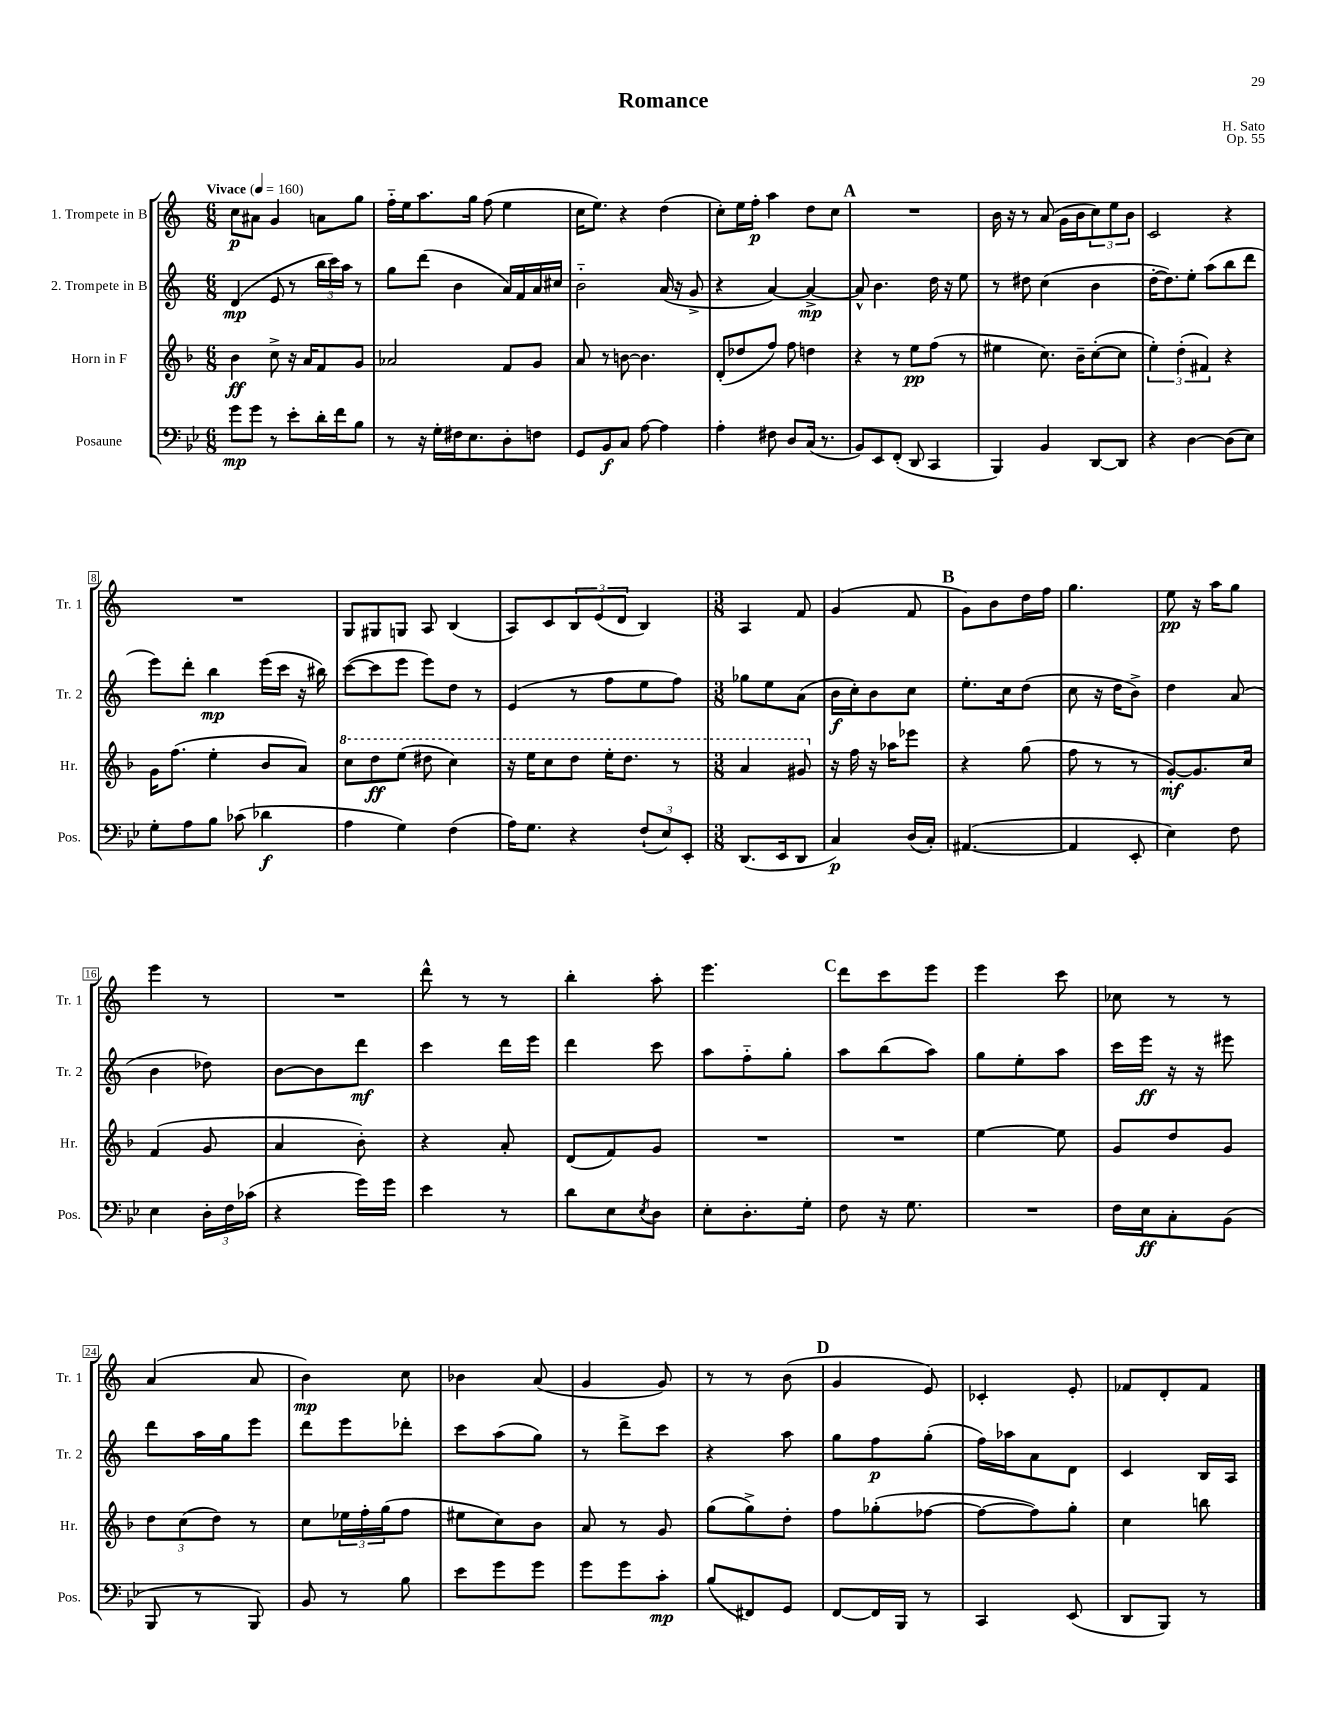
\header { title = "Romance" composer = "H. Sato" opus = "Op. 55" }
<<
\new StaffGroup <<
\new Staff = "s0" \with { instrumentName = "1. Trompete in B" shortInstrumentName = "Tr. 1" } {
    \clef treble \key c \major \numericTimeSignature \time 6/8 \tempo "Vivace" 4 = 160
    c''8\p ais'8 g'4 a'8 g''8 |
    f''16-_ e''16 a''8. g''16 f''8( e''4 |
    c''16 e''8.) r4 d''4( |
    c''8-.) e''16 f''16-.\p a''4 d''8 c''8 |
    \mark \markup { \bold "A" } R2. |
    b'16 r16 r8 a'8( g'16 b'16 \tuplet 3/2 { c''8) e''8 b'8 } |
    c'2 r4 |
    R2. |
    g8 gis8 g8 a8 b4( |
    a8) c'8 \tuplet 3/2 { b8 e'8( d'8 } b4) |
    \numericTimeSignature \time 3/8 a4 f'8 |
    g'4( f'8 |
    \mark \markup { \bold "B" } g'8) b'8 d''16 f''16 |
    g''4. |
    e''8\pp r16 a''16 g''8 |
    e'''4 r8 |
    R4. |
    d'''8-^ r8 r8 |
    b''4-. a''8-. |
    e'''4. |
    \mark \markup { \bold "C" } d'''8 c'''8 e'''8 |
    e'''4 c'''8 |
    ces''8 r8 r8 |
    a'4( a'8 |
    b'4\mp) c''8 |
    bes'4 a'8( |
    g'4 g'8) |
    r8 r8 b'8( |
    \mark \markup { \bold "D" } g'4 e'8) |
    ces'4-. e'8-. |
    fes'8 d'8-. fes'8 \bar "|." |
}
\new Staff = "s1" \with { instrumentName = "2. Trompete in B" shortInstrumentName = "Tr. 2" } {
    \clef treble \key c \major \numericTimeSignature \time 6/8
    d'4\mp( e'8 r8 \tuplet 3/2 { b''16 c'''16) a''16 } r8 |
    g''8 d'''8( b'4 a'16) f'16 a'16 cis''16 |
    b'2-_ a'16( r16 g'8-> |
    r4 a'4~) a'4~->\mp |
    \mark \markup { \bold "A" } a'8-^ b'4. d''16 r16 e''8 |
    r8 dis''8 c''4( b'4 |
    d''16~-. d''8.) e''8-. a''8( b''8 d'''8 |
    e'''8) d'''8-. b''4\mp e'''16( c'''16 r16 bis''16) |
    c'''8~( c'''8 e'''8 e'''8) d''8 r8 |
    e'4( r8 f''8 e''8 f''8) |
    \numericTimeSignature \time 3/8 ges''8 e''8 a'8( |
    b'16\f c''16-.) b'8 c''8 |
    \mark \markup { \bold "B" } e''8.-. c''16 d''8( |
    c''8 r16 d''16 b'8->) |
    d''4 a'8( |
    b'4 des''8) |
    b'8~ b'8 d'''8\mf |
    c'''4 d'''16 e'''16 |
    d'''4 c'''8 |
    a''8 f''8-_ g''8-. |
    \mark \markup { \bold "C" } a''8 b''8( a''8) |
    g''8 e''8-. a''8 |
    c'''16 e'''16\ff r16 r16 eis'''8 |
    d'''8 a''16 g''16 e'''8 |
    d'''8 e'''8 des'''8-. |
    c'''8 a''8( g''8) |
    r8 d'''8-> c'''8 |
    r4 a''8 |
    \mark \markup { \bold "D" } g''8 f''8\p g''8-.( |
    f''16) aes''16 a'8 d'8 |
    c'4 b16 a16 \bar "|." |
}
\new Staff = "s2" \with { instrumentName = "Horn in F" shortInstrumentName = "Hr." } {
    \clef treble \key f \major \numericTimeSignature \time 6/8
    bes'4\ff c''8-> r16 a'16 f'8 g'8 |
    aes'2 f'8 g'8 |
    a'8 r8 b'8~ b'4. |
    d'8-.( des''8 f''8) f''8 d''4 |
    \mark \markup { \bold "A" } r4 r8 e''8\pp f''8( r8 |
    eis''4 c''8.) bes'16-- c''8~-.( c''8 |
    \tuplet 3/2 { e''4-.) d''4-.( fis'4) } r4 |
    g'16 f''8.( e''4-. bes'8 a'8) |
    \ottava #1 c'''8 d'''8\ff e'''8( dis'''8 c'''4) |
    r16 e'''16 c'''8 d'''8 e'''16-. d'''8. r8 |
    \numericTimeSignature \time 3/8 a''4 gis''8 \ottava #0 |
    r16 f''16 r16 aes''16 ees'''8 |
    \mark \markup { \bold "B" } r4 g''8( |
    f''8 r8 r8 |
    g'8~-.\mf) g'8. c''16 |
    f'4( g'8 |
    a'4 bes'8-.) |
    r4 a'8-. |
    d'8( f'8) g'8 |
    R4. |
    \mark \markup { \bold "C" } R4. |
    e''4~ e''8 |
    g'8 d''8 g'8 |
    \tuplet 3/2 { d''8 c''8( d''8) } r8 |
    c''8 \tuplet 3/2 { ees''16 f''16-. g''16( } f''8 |
    eis''8 c''8) bes'8 |
    a'8 r8 g'8 |
    g''8( g''8->) d''8-. |
    \mark \markup { \bold "D" } f''8 ges''8-.( fes''8~ |
    fes''8~ fes''8) g''8-. |
    c''4 b''8 \bar "|." |
}
\new Staff = "s3" \with { instrumentName = "Posaune" shortInstrumentName = "Pos." } {
    \clef bass \key bes \major \numericTimeSignature \time 6/8
    g'8\mp g'8 r8 ees'8-. d'16-. f'16 bes8 |
    r8 r16 g16-. fis16 ees8. d8-. f8 |
    g,8 bes,8\f c8 a8~ a4 |
    a4-. fis8 d8 c16( r8. |
    \mark \markup { \bold "A" } bes,8) ees,8 f,8-.( d,8 c,4 |
    bes,,4) bes,4 d,8~ d,8 |
    r4 d4~ d8( ees8) |
    g8-. a8 bes8 ces'8( des'4\f |
    a4 g4) f4( |
    a16) g8. r4 \tuplet 3/2 { f8-!( ees8) ees,8-. } |
    \numericTimeSignature \time 3/8 d,8.( ees,16 d,8 |
    c4\p) d16( c16-.) |
    \mark \markup { \bold "B" } ais,4.~( |
    ais,4 ees,8-. |
    ees4) f8 |
    ees4 \tuplet 3/2 { d16-. f16 ces'16( } |
    r4 g'16) g'16 |
    ees'4 r8 |
    d'8 ees8 \acciaccatura { ees8 } d8 |
    ees8-. d8.-. g16-. |
    \mark \markup { \bold "C" } f8 r16 g8. |
    R4. |
    f16 ees16\ff c8-. bes,8( |
    bes,,8 r8 bes,,8) |
    bes,8 r8 bes8 |
    ees'8 g'8 g'8 |
    g'8 g'8 c'8-.\mp |
    bes8( fis,8) g,8 |
    \mark \markup { \bold "D" } f,8~ f,16 bes,,16 r8 |
    c,4 ees,8( |
    d,8 bes,,8) r8 \bar "|." |
}
>>
>>
\layout { \context { \Score \override BarNumber.stencil = #(make-stencil-boxer 0.1 0.3 ly:text-interface::print) } }
